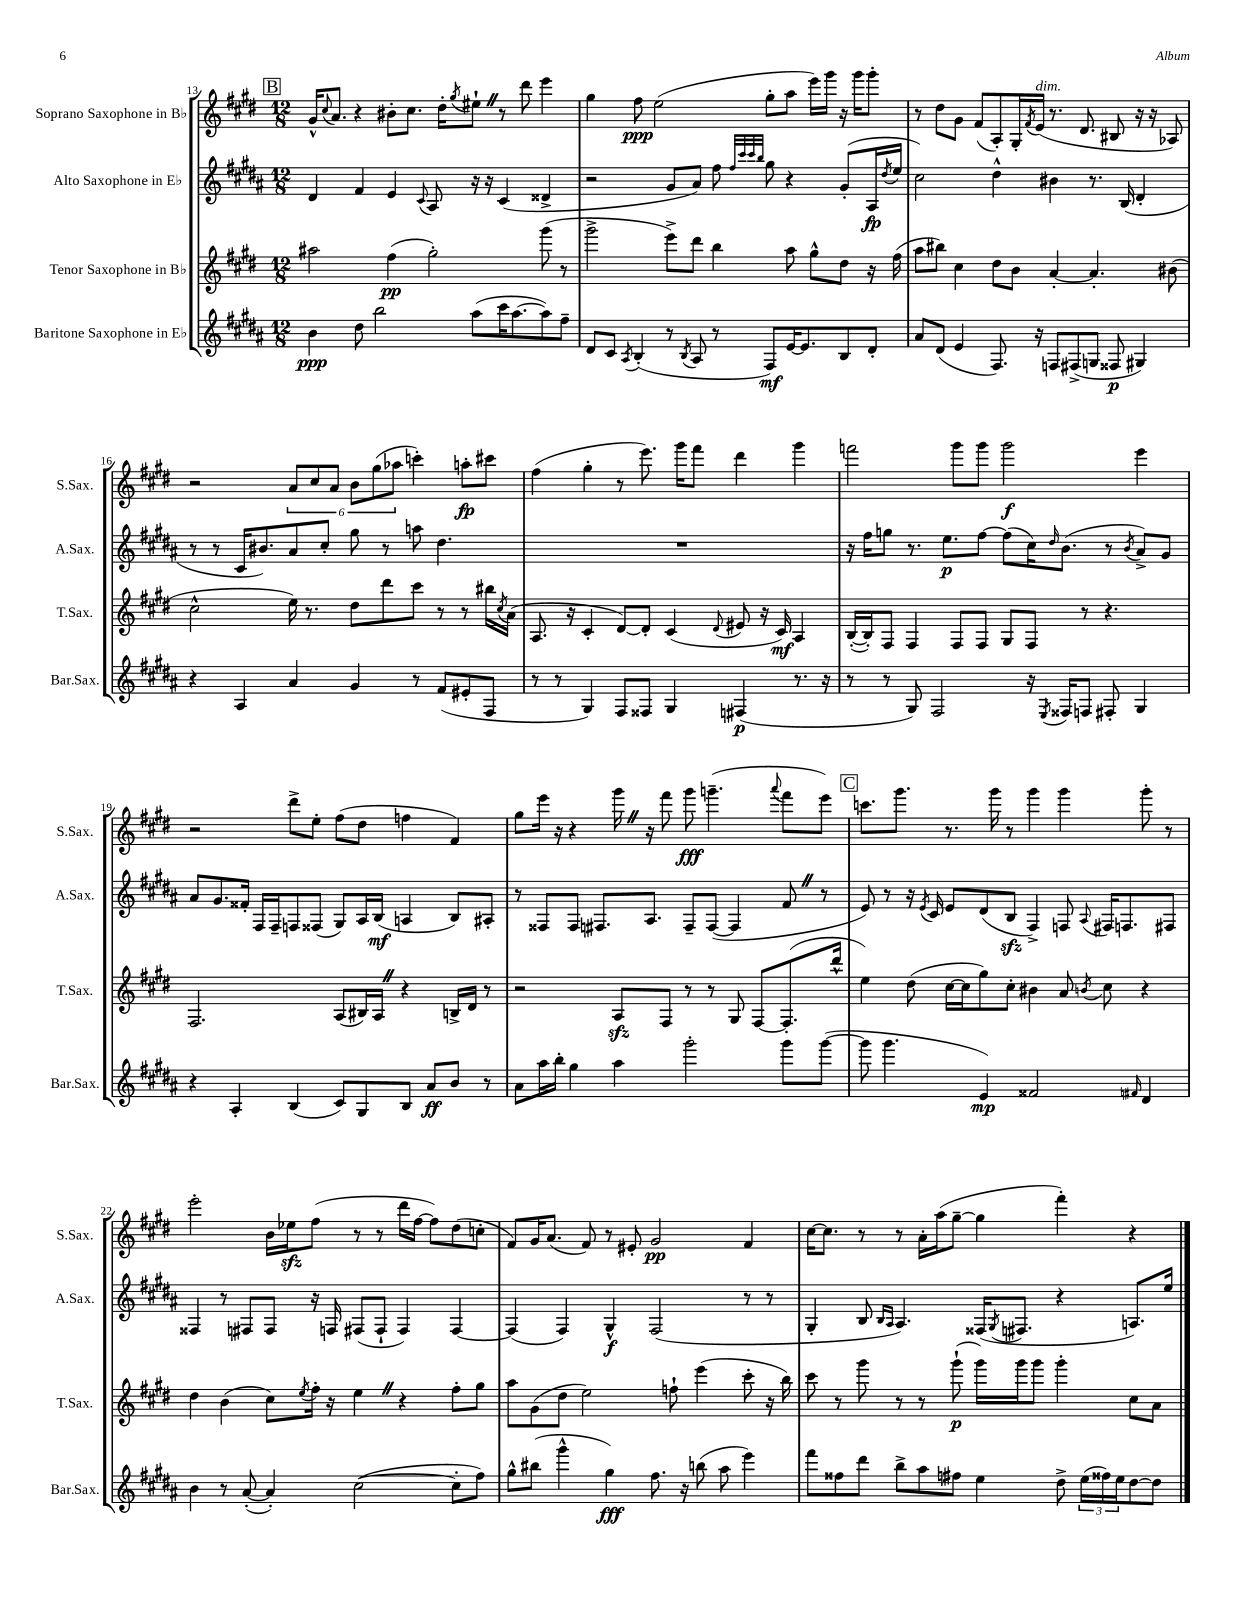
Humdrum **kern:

**kern	**kern	**kern	**kern
*staff4	*staff3	*staff2	*staff1
*clefG2	*clefG2	*clefG2	*clefG2
*k[f#c#g#d#a#]	*k[f#c#g#d#]	*k[f#c#g#d#a#]	*k[f#c#g#d#]
*M12/8	*M12/8	*M12/8	*M12/8
4b\	2aa#\	4d#/	16g#^^/LK
.	.	.	8qqcc#/
.	.	.	8.a/J
8dd#\	.	4f#/	4r
2bb\	.	.	.
.	(4ff#\	4e/	8b#'\L
.	.	.	8.cc#\J
.	.	8qqc#/	.
.	2gg#'\)	8A#/	.
.	.	.	16dd#'\LK
.	.	.	8qgg#/
(8aa#\L	.	16r	8ee#`\J
.	.	16r	.
16ccc#\K	.	(4c#/	8r
[8.aa#\	.	.	.
.	.	.	8ddd#\
8aa#\])	(8ggg#\	4d##^/	4eee\
8ff#~\J	8r	.	.
=	=	=	=
8d#/L	2ggg#^\	2r	4gg#\
8c#/J	.	.	.
8qA#/	.	.	.
(4B'/	.	.	8ff#\
.	.	.	(2ee\
8r	8eee^\L)	8g#/L	.
8qB/	.	.	.
8A#/	8ddd#\J	8a#/J)	.
8r	4bb\	8ff#\	.
.	.	32qqff#/LLL	.
.	.	32qqccc#/	.
.	.	32qqccc#/	.
.	.	32qqbb/JJJ	.
8F#/L)	.	8gg#\	8gg#'\L
[16e/K	8aa\	4r	8aa\J
8.e/]	.	.	.
.	8gg#^^\L	.	16eee\LL)
.	.	.	16ggg#\JJ
8B/	8dd#\J	(8g#'/L	16r
.	.	.	16ggg#\LK
8d#'/J	16r	16A#/L	8ggg#'\J
.	.	8qdd#/	.
.	(16ff#\	16ee/JJ	.
=	=	=	=
8a#/L	8aa\L	2cc#\)	8r
(8d#/J	8bb#\J)	.	8dd#\L
4e/	4cc#\	.	8g#\J
.	.	.	(8f#/L
8.F#/)	8dd#\L	4dd#^^\	8A'/)
.	8b\J	.	16G#'/L
.	.	.	8qf#/
16r	.	.	(16e/JJ
8F/L	[4a'/	4b#\	8.r
(8F#^/	.	.	.
.	.	.	8.d#/
8G/J	4.a'/]	8.r	.
8F##/	.	.	8B#/
.	.	(16B/	.
4G#/)	.	4d#'/	16r
.	.	.	16r
.	(8b#\	.	8A-/)
=	=	=	=
4r	2cc#^^\	8r	2r
.	.	8r	.
4A#/	.	16c#/LK	.
.	.	8.b#/)	.
4a#/	16ee\)	8a#/	12a/L
.	8.r	.	.
.	.	.	12cc#/
.	.	8cc#'/J	.
.	.	.	12a/J
4g#/	8dd#\L	8gg#\	12b\L
.	.	.	(12gg#\
.	8ddd#\	8r	.
.	.	.	12aa-\J
8r	8ccc#\J	8aa\	4ccc'\)
(8f#/L	8r	4.dd#\	.
8e#'/	8r	.	8aa'\L
8F#/J	16bb#\LL	.	8ccc#\J
.	8qcc#/	.	.
.	(16a\JJ	.	.
=	=	=	=
8r	8.A/	1.r	(4ff#\
8r	.	.	.
.	16r	.	.
4G#/)	4c#'/	.	4gg#'\
8F#/L	[8d#/L)	.	8r
8F##/J	8d#'/]J	.	8.eee\)
4G#/	(4c#/	.	.
.	.	.	16ggg#\LK
.	.	.	8fff#\J
.	8qqd#/	.	.
(4F#/	8e#/	.	4ddd#\
.	16r	.	.
.	16c#/)	.	.
8.r	4A/	.	4ggg#\
16r	.	.	.
=	=	=	=
8r	([16B'/LL	16r	2fff\
.	16B'/]J)	16ff#\LK	.
8r	8F#/J	8gg\J	.
8G#/)	4F#/	8.r	.
2F#/	.	.	.
.	.	8.ee\L	.
.	8F#/L	.	8ggg#\L
.	8F#/J	[8ff#\J	8ggg#\J
.	8G#/L	(8ff#\]L	2ggg#\
16r	8F#/J	16cc#\K)	.
8qE/	.	16qqdd#/	.
16F##/LK	.	(8.b\J	.
8F/J	8r	.	.
8F#'/	4.r	8r	.
.	.	8qb/	.
4G#/	.	8a#^/L)	4eee\
.	.	8g#/J	.
=	=	=	=
4r	2.F#/	8a#/L	2r
.	.	8.g#/	.
4A#'/	.	.	.
.	.	16f##'/Jk	.
.	.	16F#/LL	.
.	.	16F#~/J	.
(4B/	.	8F/	8ddd#^\L
.	.	(8F##/J	8ee'\J
8c#/L)	(8A/L	8G#/L)	(8ff#\L
8G#/	16B#/L)	16A#/L	8dd#\J
.	16A/JJ	(16B/JJ	.
8B/J	4r	4A/	4ff\
8a#/L	.	.	.
8b/J	16B^/LL	8B/L)	4f#/)
.	16d#/JJ	.	.
8r	8r	8A#'/J	.
=	=	=	=
8a#\L	2r	8r	8gg#\L
16aa#\L	.	8F##/L	16eee\Jk
16bb'\JJ	.	.	16r
4gg#\	.	8F##/J	4r
.	.	8.F#/L	.
4aa#\	8A/L	.	16ggg#\
.	.	8.A#/J	16r
.	8F#/J	.	8fff#\
2ggg#'\	8r	8F#~/L	8ggg#\
.	8r	([8F#/J	(4.ggg~\
.	8G#/	4F#/]	.
.	[8F#/L	.	.
.	.	.	8qqaaa/
8ggg#\L	(8.F#'/]	8f#/	8fff#\L
([8ggg#\J	.	8r	8eee\J)
.	16ddd#^^/Jk	.	.
=	=	=	=
8ggg#\]	4ee\)	8e/)	8.ccc\L
4.ggg#\	.	8r	.
.	.	.	8.ggg#\J
.	(8dd#\	16r	.
.	.	8qe/	.
.	.	16c#/	.
.	[16cc#\LL	8e/L	8.r
.	16cc#\]J	.	.
4e/)	8gg#\)	(8d#/	.
.	.	.	16ggg#\
.	8cc#'\J	8B/J	8r
2f##/	4b#\	4F#^/)	4ggg#\
.	8a/	8F/	4ggg#\
.	8qb/	8qqA#/	.
.	8cc#\	16F#/LK	.
.	.	8.F/	.
16qqf#/	.	.	.
4d#/	4r	.	8ggg#'\
.	.	8F#/J	8r
=	=	=	=
4b\	4dd#\	4F##/	2eee'\
8r	(4b\	8r	.
([8a#'/	.	8F#/L	.
4a#'/])	8cc#\L)	8F#/J	16b\LL
.	.	.	16ee-\J
.	8qee/	.	.
.	16ff#'\Jk	16r	(8ff#\J
.	16r	16F/	.
([2cc#\	4ee\	(8F#/L	8r
.	.	8F#`/J	8r
.	4r	4F#/)	16ddd#\LL
.	.	.	[16ff#\JJ
.	.	.	8ff#\]L)
8cc#'\]L	8ff#'\L	[4F#/	(8dd#\
8ff#\J)	8gg#\J	.	8cc'\J
=	=	=	=
8gg#^^\L	8aa\L	(4F#/]	8f#/L)
(8bb#\J	(8g#\	.	16g#/K
.	.	.	(8.a/J
4ggg#^^\	8dd#\J	4F#/)	.
.	2ee\)	.	8f#/)
4gg#\)	.	4G#^^/	8r
.	.	.	8e#'/
8.ff#\	.	(2F#/	2g#/
.	8ff`\	.	.
16r	.	.	.
(8bb\	(4eee\	.	.
8aa#\	.	.	.
4eee\)	8ccc#'\	8r	4f#/
.	16r	8r	.
.	16bb\)	.	.
=	=	=	=
8fff#\L	8ccc#\	4G#'/	[16cc#\LK
.	.	.	8.cc#\]J
8ff##\	8r	.	.
8ddd#\J	8ggg#\	8B/	8r
.	.	16qqB/LL	.
.	.	16qqA#/JJ	.
8bb^\L	8r	4.A#/)	8r
8aa#\	8r	.	16a'\LL
.	.	.	(16aa\J
8ff#\J	(8ggg#`\	.	[8gg#~\J
4ee\	16ggg#\LL)	(16F##/LK	4gg#\]
.	.	8qG#/	.
.	16ggg#\J	8.F#/J	.
.	8ggg#\J	.	.
8dd#^\	4ggg#'\	4r	4fff#'\)
(24ee\LL	.	.	.
24ff##\)	.	.	.
24ee\J	.	.	.
[8dd#\	8cc#\L	8.A/L)	4r
8dd#\]J	8a\J	.	.
.	.	16ee/Jk	.
==	==	==	==
*-	*-	*-	*-
